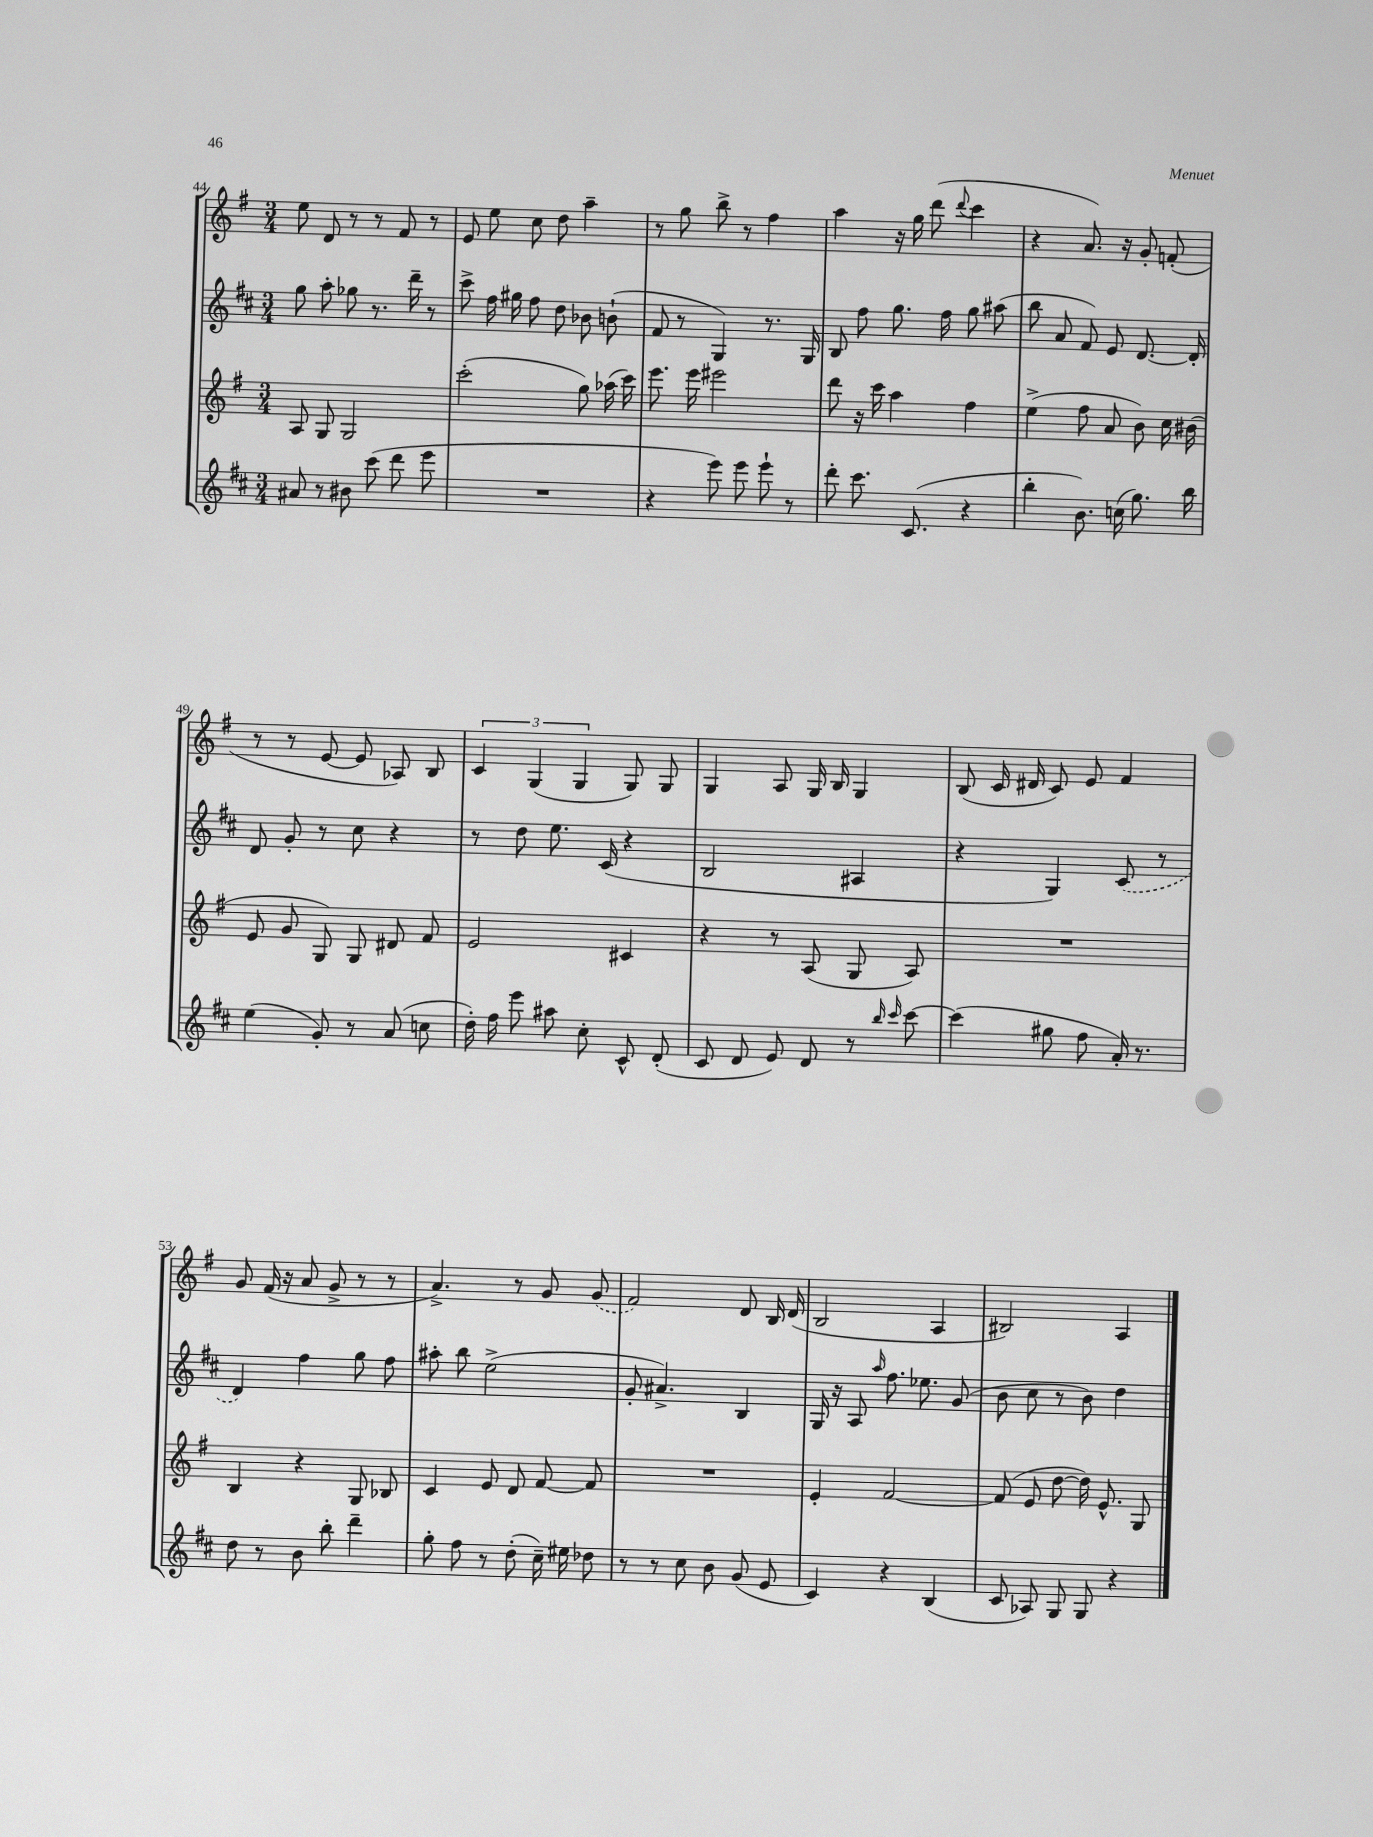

**kern	**kern	**kern	**kern
*staff4	*staff3	*staff2	*staff1
*clefG2	*clefG2	*clefG2	*clefG2
*k[f#c#]	*k[f#]	*k[f#c#]	*k[f#]
*M3/4	*M3/4	*M3/4	*M3/4
8a#	8A	8gg	8ee
8r	8G	8aa'	8d
8b#	2G	8gg-	8r
(8ccc#	.	8.r	8r
8ddd	.	.	8f#
.	.	16ddd~	.
8eee	.	8r	8r
=	=	=	=
2.r	(2ccc'	8ccc#^	8e
.	.	16ff#	8ee
.	.	16gg#	.
.	.	8ff#	8cc
.	.	8dd	8dd
.	8gg)	8b-	4aa~
.	(16aa-	(8b`	.
.	16ccc)	.	.
=	=	=	=
4r	8.eee	8f#	8r
.	.	8r	8gg
.	16eee	.	.
8eee)	2eee#	4G)	8bb^
8eee	.	.	8r
8eee`	.	8.r	4ff#
8r	.	.	.
.	.	16G	.
=	=	=	=
8ddd'	8ddd	8B	4aa
8.ccc#	16r	8ff#	.
.	16ccc	.	.
.	4aa	8.gg	16r
(8.c#	.	.	16gg
.	.	.	(8ddd
.	.	16ff#	.
.	.	.	8qqddd
4r	4ff#	8gg	4ccc
.	.	(8aa#	.
=	=	=	=
4bb'	(4ee^	8bb	4r
.	.	8a	.
8.b)	8ff#	8f#)	8.a)
.	8a	8e	.
(16cc	.	.	16r
8.gg)	8b)	[8.d	8g'
.	16cc	.	(8f'
16bb	(16b#	16d']	.
=	=	=	=
(4ee	8e	8d	8r
.	8g	8g'	8r
8g')	8G)	8r	[8e
8r	8G	8cc#	8e]
(8a	8d#	4r	8A-)
8cc	8f#	.	8B
=	=	=	=
16dd')	2e	8r	6c
16ff#	.	.	.
8eee	.	8dd	.
.	.	.	(6G
8aa#	.	8.ee	.
.	.	.	6G
8cc#'	.	.	.
.	.	(16c#	.
8c#^^	4c#	4r	8G)
(8d'	.	.	8G
=	=	=	=
8c#	4r	2B	4G
8d	.	.	.
8e)	8r	.	8A
8d	(8A	.	16G
.	.	.	16B
8r	8G	4A#	4G
16qqbb	.	.	.
16qqccc#	.	.	.
[8ccc#	8A)	.	.
=	=	=	=
(4ccc#]	2.r	4r	(8B
.	.	.	16c
.	.	.	16d#
8gg#	.	4G)	8c)
8ff#	.	.	8e
16a')	.	(8c#	4f#
8.r	.	.	.
.	.	8r	.
=	=	=	=
8dd	4B	4d)	8g
8r	.	.	(16f#
.	.	.	16r
8b	4r	4ff#	8a
8bb'	.	.	8g^
4ddd~	8G	8gg	8r
.	8B-	8ff#	8r
=	=	=	=
8gg'	4c	8aa#'	4.a^)
8ff#	.	8bb	.
8r	8e	(2ee^	.
(8dd'	8d	.	8r
16cc#~)	[8f#	.	8g
16ee#	.	.	.
8dd-	8f#]	.	(8g
=	=	=	=
8r	2.r	8g'	2f#)
8r	.	4.a#^)	.
8cc#	.	.	.
8b	.	.	.
(8g	.	4B	8d
8e	.	.	16B
.	.	.	(16d
=	=	=	=
4c#)	4e'	16G	2B
.	.	16r	.
.	.	8A	.
.	.	16qqaa	.
4r	[2f#	8.ff#	.
.	.	8.ee-	.
(4B	.	.	4A
.	.	(8g	.
=	=	=	=
8c#	(8f#]	8b	2B#)
8A-)	8e	8cc#	.
8G	[8dd	8r	.
8G	16dd])	8b)	.
.	8.e^^	.	.
4r	.	4dd	4A
.	8G	.	.
==	==	==	==
*-	*-	*-	*-
